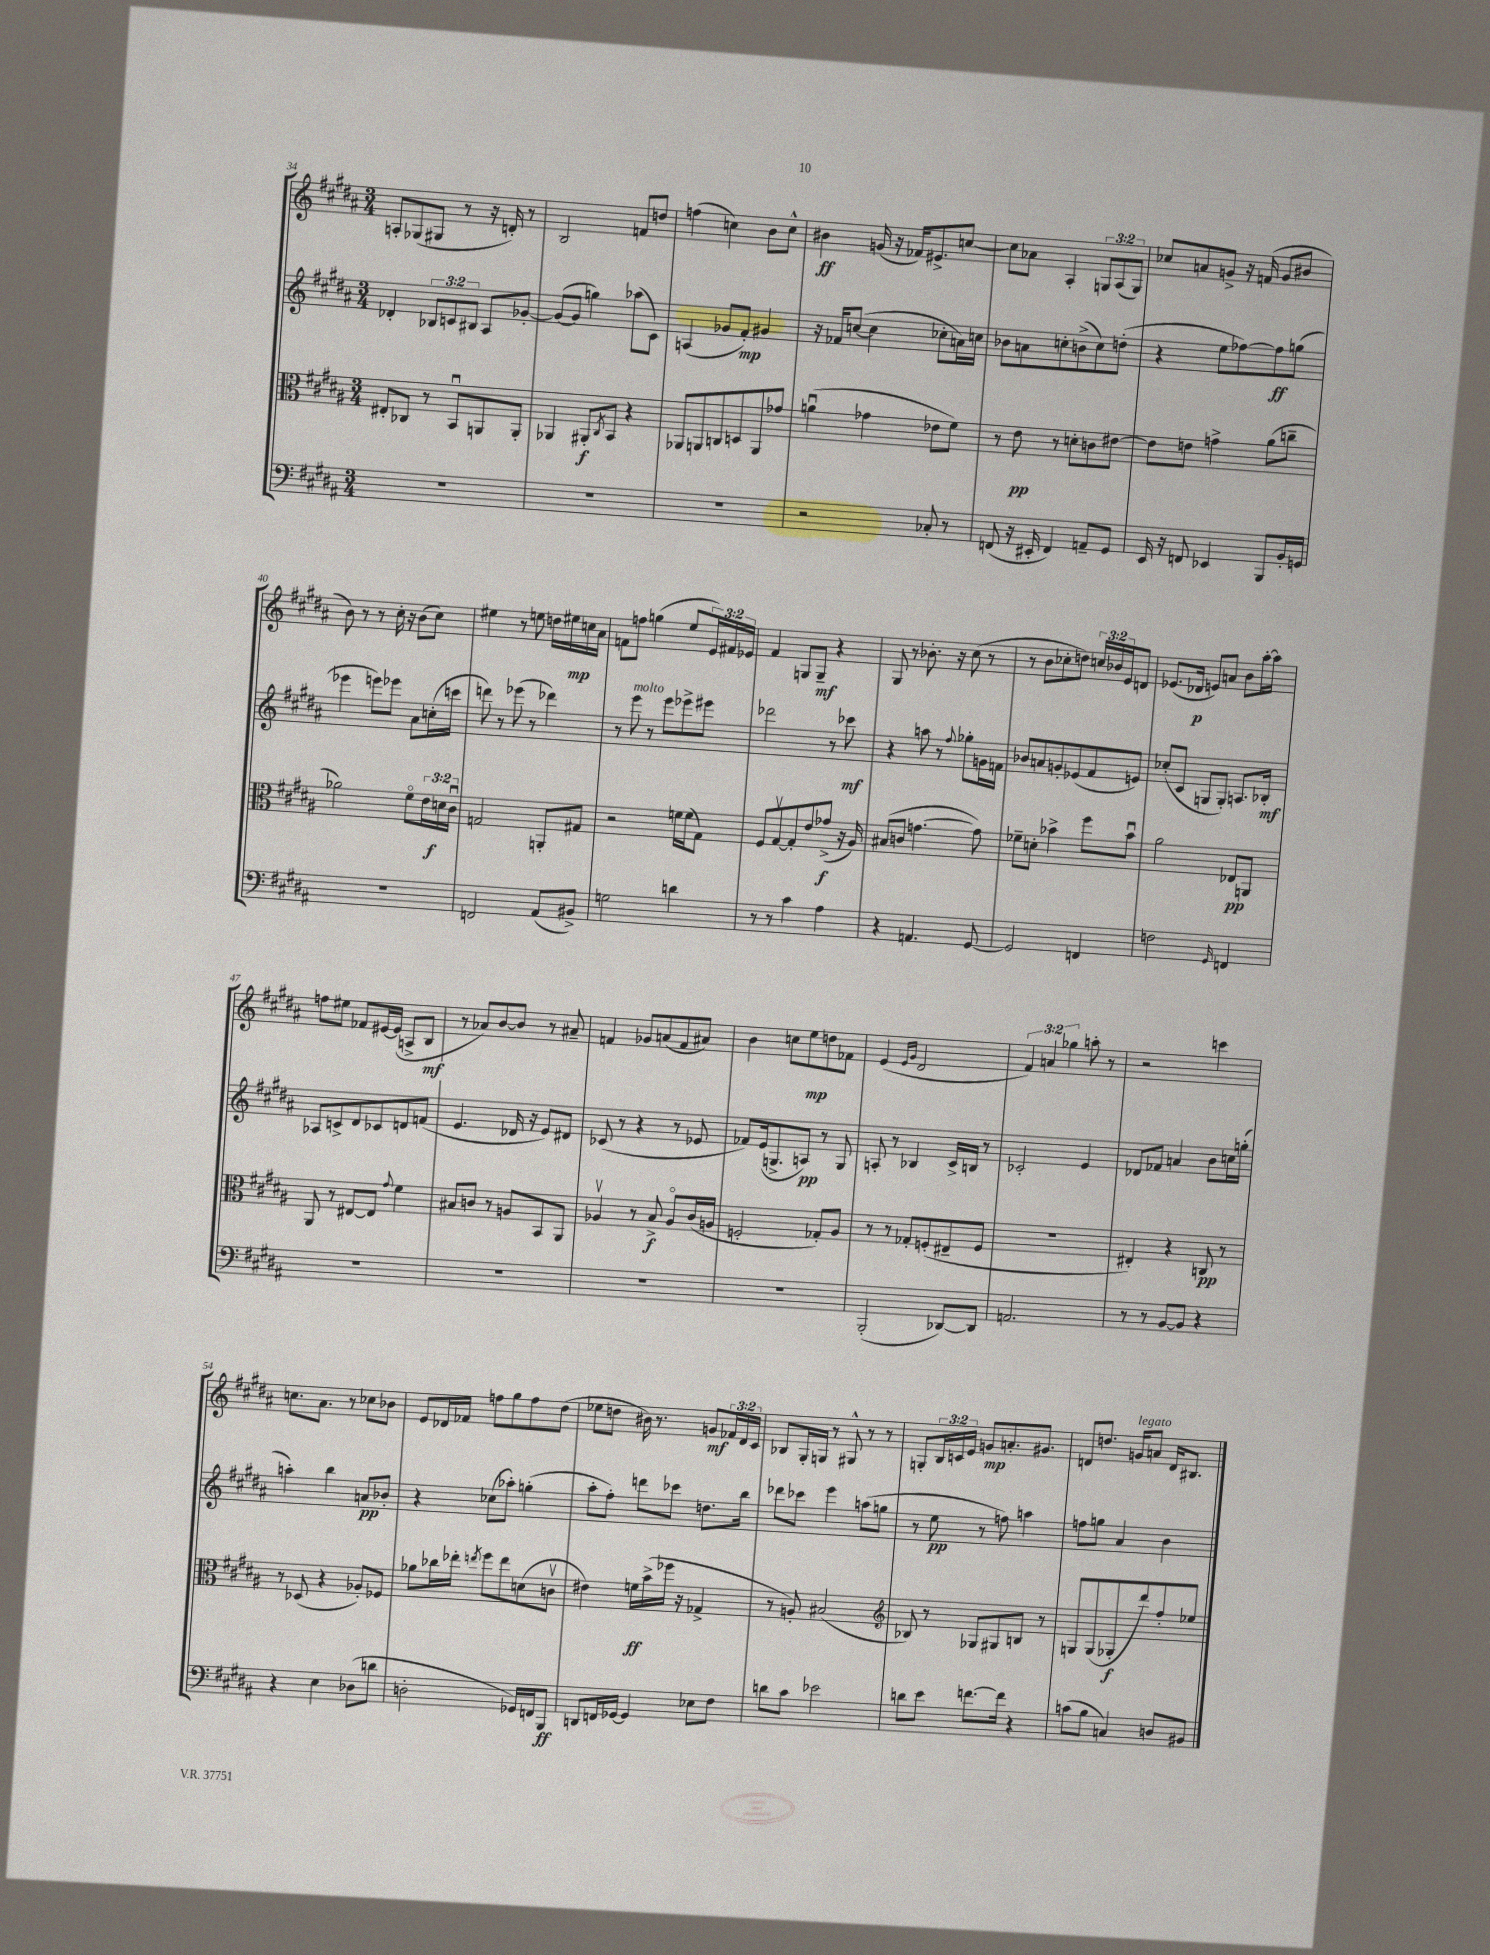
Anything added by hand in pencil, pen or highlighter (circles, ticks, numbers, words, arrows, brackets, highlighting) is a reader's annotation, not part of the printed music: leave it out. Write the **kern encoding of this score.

**kern	**kern	**kern	**kern
*staff4	*staff3	*staff2	*staff1
*clefF4	*clefC3	*clefG2	*clefG2
*k[f#c#g#d#a#]	*k[f#c#g#d#a#]	*k[f#c#g#d#a#]	*k[f#c#g#d#a#]
*M3/4	*M3/4	*M3/4	*M3/4
2.r	8E#'/L	4d-'/	8A'/L
.	8C-/J	.	(8G-/
.	8r	12B-/L	8G#/J
.	.	12c/	.
.	8BBu/L	.	8r
.	.	12B#/J	.
.	8AA/	8A#/L	16r
.	.	.	16d'/)
.	8AA'/J	[8g-'/J	8r
=	=	=	=
2.r	4AA-/	(8g-/_L	2B/
.	.	8g-/]J	.
.	8AA#'/L	4gg\)	.
.	8qC#/	.	.
.	8BB/J	.	.
.	4r	(8aa-\L	8f/L
.	.	8c#\J)	8dd/J
=	=	=	=
2.r	8AA-/L	(4A/	(4ff\
.	8AA/	.	.
.	8C/	8g-/L	4cc\)
.	8D/	8f#'/J)	.
.	8AA/	4g#/	8b\L
.	8g-/J	.	8cc^^\J
=	=	=	=
2r	(4au\	16r	4b#\
.	.	16f-/LK	.
.	.	([8cc/J	.
.	4g-\	4cc\]	(16g/
.	.	.	16r
.	.	.	16f-/LK)
.	.	.	8.e#^/
8C-'/	8e-\L	8cc-'\L	.
8r	8f#\J)	16a\L)	[8cc/J
.	.	16cc\JJ	.
=	=	=	=
(8FF/	8r	8b-\L	8cc\]L
16r	8e\	8a\	8a-\J
16EE#'/	.	.	.
4FF/)	8r	8cc'\	4A#'/
.	8d'\L	(8b^\	.
8AA~/L	8c\	8cc\)	12G/L
.	.	.	(12A#/
8GG#/J	[8e#\J	(8dd'\J	.
.	.	.	12G/J)
=	=	=	=
16EE/	8e#\]L	4r	8cc-/L
16r	.	.	.
8FF/	8e\J	.	8a/
4EE-/	4g^\	8ee\L	8g^/J
.	.	[8ff-\)	16r
.	.	.	(16f/
8BBB/L	(8a#\L	8ff-\]	8g/L
16BB'/L	8cc~\J	(8gg\J	8b#/J
16GG/JJ	.	.	.
=	=	=	=
2.r	2a-\)	4eee-\	8b\)
.	.	.	8r
.	.	8eee\L)	8r
.	.	8eee-\J	16cc#'\
.	.	.	16r
.	8f#o\L	8a#\L	(8b\L
.	24e\L	(16cc'\L	8cc#\J)
.	24d\	.	.
.	.	16ccc\JJ	.
.	24c#u\JJ	.	.
=	=	=	=
2FF/	2G/	8ddd\)	4ee#\
.	.	8r	.
.	.	(8eee-\	8r
.	.	8r	8ee\
(8AA#/L	8AA'/L	4ddd-\)	16dd\LL
.	.	.	16ee#\
8BB#^/J)	8G#/J	.	16cc\
.	.	.	16a#\JJ
=	=	=	=
2G\	2r	8r	8f\L
.	.	8eee\	8ff\J
.	.	8r	(4gg\
.	.	8eee\L	.
4d\	16f\LL	8eee-^\	8ee/L
.	(16f\J	.	.
.	8G#\J)	8eee#\J	24e/L)
.	.	.	24f#/
.	.	.	24e-/JJ
=	=	=	=
8r	8F#/L	2ddd-\	4f#/
8r	[8G#v/	.	.
4c#\	8G#'/]	.	8G/L
.	8e/	.	8G~/J
4A#\	(8g-^/J	8r	4r
.	16r	8ccc-\	.
.	16A#/)	.	.
=	=	=	=
4r	(8B#/L	4r	8G#/
.	8c/J	.	8r
4.AA/	[4.g\	8aa\	8.b-'\
.	.	8r	.
.	.	.	16r
.	.	8qqff#/	.
.	.	8gg-'\L	(8cc#\
[8GG#/	8g\])	16g\L	8r
.	.	16f\JJ	.
=	=	=	=
2GG#/]	8f-~\L	8b-/L	8r
.	8d'\J	8a/	8b\L
.	4b-^\	8g'/	8cc-'\
.	.	(8e-/	8dd\J)
4FF/	8ff#\L	8f#/	24cc/LL
.	.	.	24b-/
.	.	.	24e/J
.	8b-u\J	8e/J)	8d/J
=	=	=	=
2F\	2a#\	(8cc-'/L	(8.e-/L
.	.	8c#/J	.
.	.	.	16d-/Jk
.	.	8G/L	8e/L)
.	.	8G'/J)	8a/J
16qqGG#/	.	.	.
4FF/	8E-/L	8.A/L	8b\L
.	8AA/J	.	[16aa#'\L
.	.	16B-'/Jk	16aa#\]JJ
=	=	=	=
2.r	8AA#/	8A-/L	8ff\L
.	8r	8c^/	8ee#\J
.	[8E#/L	8d#/	8f-/L
.	8E#/]J	8c-/	[16e#/L
.	.	.	(16e#/]JJ
.	8qqg#/	.	.
.	4f#\	8d/	8A^/L
.	.	(8f/J	8B/J
=	=	=	=
2.r	8B#/L	4.e/	8r
.	8c/J	.	8a-/L)
.	8r	.	[8b/
.	8A/L	16d-/	8b/]J
.	.	16r	.
.	8BB/	8e/L)	8r
.	8AA#/J	8d#/J	8a#~/
=	=	=	=
2.r	4A-v/	(8c-/	4f/
.	.	8r	.
.	8r	4r	8g-/L
.	8B^/	.	(8a/
.	8A-o/L	8r	8f/
.	(16c#/L	8e-/	8a#/J)
.	16A/JJ	.	.
=	=	=	=
2.r	2F'/	8f-/L)	4b\
.	.	(16e/k	.
.	.	8.G^/	.
.	.	.	8cc\L
.	.	8A/J)	8ee\
.	8G-'/L)	8r	8dd\
.	8A#/J	8G/	8f-\J
=	=	=	=
(2BBB'/	8r	8A'/	(4e/
.	8r	8r	.
.	.	.	16qqe/LL
.	.	.	16qqg#/JJ
.	8G-'/L	4B-/	2d#/
.	(8F'/	.	.
[8DD-/L)	8E#~/	16c#^/LL	.
.	.	16B/JJ	.
8DD-/]J	8F/J	8r	.
=	=	=	=
2.AA/	2.r	2c-'/	6f#/)
.	.	.	6a/
.	.	.	6gg-\
.	.	4e/	8aa'\
.	.	.	8r
=	=	=	=
8r	4E#'/)	8d-/L	2r
8r	.	8f-/J	.
[8BB/L	4r	4a/	.
8BB/]J	.	.	.
4r	8C/	8b\L	4ccc\
.	8r	16cc\L	.
.	.	(16gg'\JJ	.
=	=	=	=
4r	8r	4aa'\)	8.cc\L
.	(8D-/	.	.
.	.	.	8.a#\J
4E\	4r	4bb\	.
.	.	.	8r
(8D-\L	8A-'/L)	8a/L	8cc-\L
8d\J	8F-/J	8b-'/J	8b-\J
=	=	=	=
2D'\	8a-\L	4r	8e/L
.	16cc-\L	.	16d-/L
.	16ee-'\JJ	.	16f-/JJ
.	8qee/	.	.
.	8ff#\L	(8cc-\L	8ff\L
.	8ee\	8aa-'\J)	8gg#\
16GG-/LL)	(8d\	(4gg'\	8ff\
16FF/J	.	.	.
8BBB/J	8cv\J	.	(8dd#\J
=	=	=	=
8DD/L	4e#\)	8aa#'\L	8ee-\L
16FF/L	.	8ff#'\J)	8dd\J
[16GG-/JJ	.	.	.
4GG-/]	16f\LL	8ddd\L	16b#\)
.	(16b^\	.	8.r
.	16ff-\JJ	8ccc-\J	.
.	16r	.	.
8E-\L	4G-^/	8.dd\L	8g/L
8F#\J	.	.	24f-/L
.	.	.	24d#/
.	.	16bb\Jk	.
.	.	.	24c#/JJ
=	=	=	=
8d\L	8r	8ddd-\L	8B-/L
8c#\J	8A'/)	8ccc-\J	16G#'/L
.	.	.	16G/JJ
2e-\	(2B#/	4eee\	8r
.	.	.	8G#^^/
.	.	(8aa\L	8r
.	.	8gg\J	8r
=	=	=	=
*	*clefG2	*	*
8d\L	8B-/)	8r	8G'/L
8e\J	8r	8ee\	24B/L
.	.	.	24c/
.	.	.	24e/JJ
[8.f\L	8G-/L	8r	8g/L
.	8G#/	8ff\)	8.a'/
16f\]Jk	.	.	.
4r	8B/J	4aa\	.
.	.	.	8.g#/J
.	8r	.	.
=	=	=	=
(8c\L	8G/L	8ff\L	8d/L
8B\J	(8G/	8gg\J	8.dd/J
4C/)	8G-'/	4a#/	.
.	.	.	16g/LK
.	8ddd#/)	.	8a/J
8D/L	8ff#'/	4b\	16d/LK
.	.	.	8.B#/J
8BB#/J	8ee-/J	.	.
==	==	==	==
*-	*-	*-	*-
